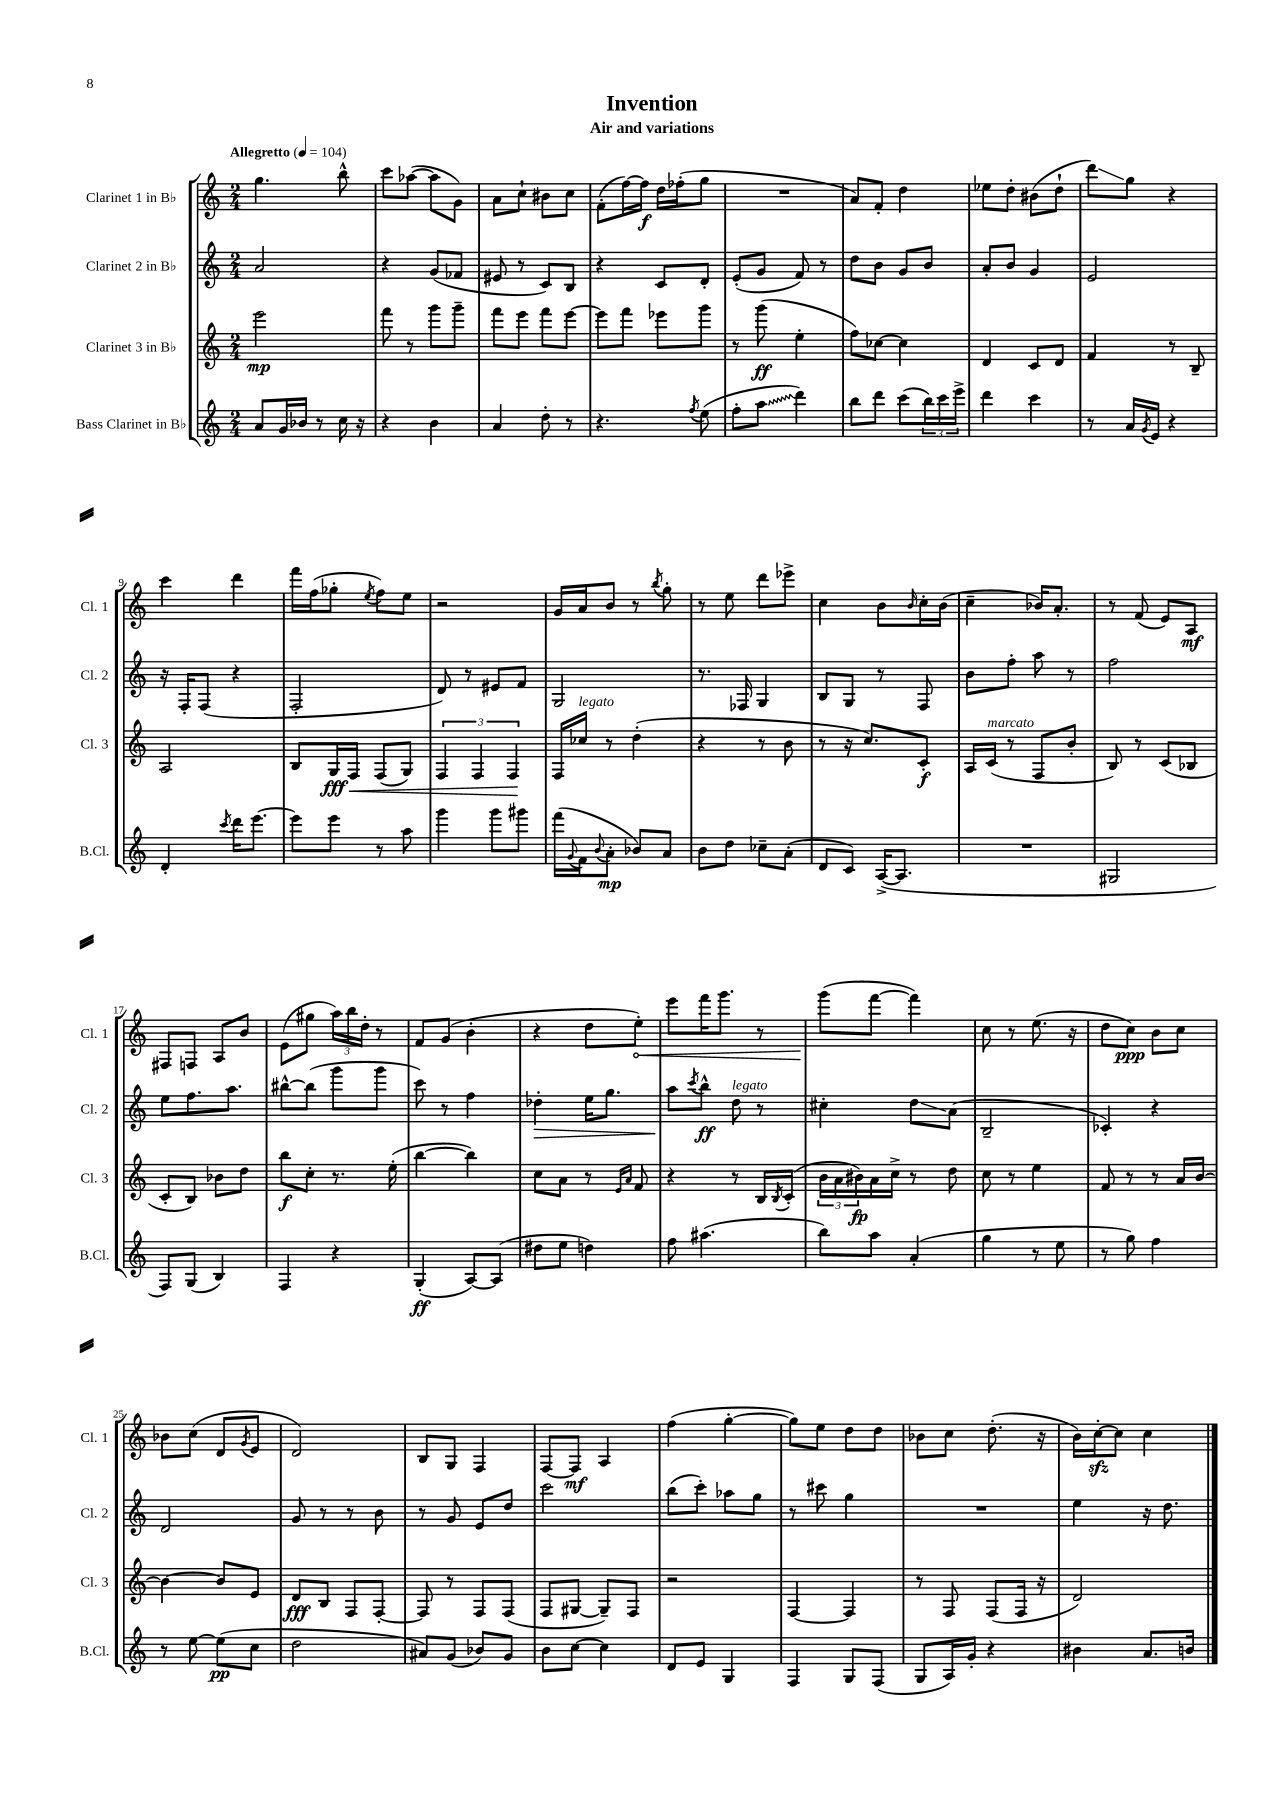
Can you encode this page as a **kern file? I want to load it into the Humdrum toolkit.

**kern	**kern	**kern	**kern
*staff4	*staff3	*staff2	*staff1
*clefG2	*clefG2	*clefG2	*clefG2
*k[]	*k[]	*k[]	*k[]
*M2/4	*M2/4	*M2/4	*M2/4
*MM104	*MM104	*MM104	*MM104
8a/L	2eee\	2a/	4.gg\
16g/L	.	.	.
16b-/JJ	.	.	.
8r	.	.	.
16cc\	.	.	8bb^^\
16r	.	.	.
=	=	=	=
4r	8fff\	4r	8ccc\L
.	8r	.	([8aa-\J
4b\	8ggg\L	(8g/L	8aa-\]L
.	8ggg~\J	8f-/J	8g\J)
=	=	=	=
4a/	8fff\L	8e#/	8a\L
.	8eee\J	8r	8cc`\J
8dd'\	8fff\L	8c/L)	8b#\L
8r	[8eee\J	8B/J	8cc\J
=	=	=	=
4.r	8eee\]L	4r	(8f'\L
.	8fff\J	.	[16ff\L)
.	.	.	16ff\]JJ
.	8eee-\L	8c/L	16dd\LL
.	.	.	(16ff-'\J
8qff/	.	.	.
(8ee\	8ggg\J	8d'/J	8gg\J
=	=	=	=
8ff'\L	8r	(8e'/L	2r
8aa\J	(8ggg\	8g/J	.
4ddd\)	4ee'\	8f/)	.
.	.	8r	.
=	=	=	=
8bb\L	8ff\L)	8dd\L	8a/L)
8ddd\J	[8cc-\J	8b\J	8f'/J
(8ccc\L	4cc-\]	8g/L	4dd\
24bb\L)	.	8b/J	.
24ccc\	.	.	.
24eee^\JJ	.	.	.
=	=	=	=
4ddd\	4d/	8a'/L	8ee-\L
.	.	8b/J	8dd'\J
4ccc\	8c/L	4g/	(8b#\L
.	8d/J	.	8dd`\J
=	=	=	=
8r	4f/	2e/	8ddd\L)
16a/LL	.	.	8gg\J
8qg/	.	.	.
16e/JJ	.	.	.
4r	8r	.	4r
.	8B~/	.	.
=	=	=	=
4d'/	2A/	16r	4ccc\
.	.	16F'/LK	.
.	.	(8F/J	.
8qccc/	.	.	.
16ddd\LK	.	4r	4ddd\
[8.eee\J	.	.	.
=	=	=	=
8eee\]L	8B/L	2F'/	16fff\LL
.	.	.	(16ff\J
8eee\J	16G/L	.	8gg-'\J
.	16F/JJ	.	.
.	.	.	8qee/
8r	(8F/L	.	8ff\L)
8aa\	8G/J)	.	8ee\J
=	=	=	=
4ggg\	6F/	8d/)	2r
.	.	8r	.
.	6F/	.	.
8ggg\L	.	8e#/L	.
.	6F/	.	.
8ggg#\J	.	8f/J	.
=	=	=	=
(16fff\LL	16F/LL	2G/	16g/LL
8qqg/	.	.	.
16f\J	16cc-/JJ	.	16a/J
8qqb/	.	.	.
8a'\J	8r	.	8b/J
8b-/L)	(4dd'\	.	8r
.	.	.	8qbb/
8a/J	.	.	8gg'\
=	=	=	=
8b\L	4r	8.r	8r
8dd\J	.	.	8ee\
.	.	16F-/	.
8cc-~\L	8r	4G/	8ddd\L
(8a'\J	8b\	.	8eee-^\J
=	=	=	=
8d/L	8r	8B/L	4cc\
8c/J)	16r	8G/J	.
.	8.cc/L)	.	.
([16A^/LK	.	8r	8b\L
8.A/]J	.	.	.
.	.	.	16qqb/
.	8c'/J	8F/	16cc'\L
.	.	.	(16b\JJ
=	=	=	=
2r	16A/LL	8b\L	4cc~\
.	(16c/JJ	.	.
.	8r	8ff'\J	.
.	8F/L	8aa\	16b-/LK)
.	.	.	8.a'/J
.	8b'/J	8r	.
=	=	=	=
2G#/	8B/)	2ff\	8r
.	8r	.	(8f/
.	(8c/L	.	8e/L)
.	8B-/J	.	8A/J
=	=	=	=
8F/L)	8c'/L	8ee\L	8F#/L
(8G/J	8B/J)	8.ff\	8F/J
4B/)	8b-\L	.	8A/L
.	.	8.aa\J	.
.	8dd\J	.	8b/J
=	=	=	=
4F/	8bb\L	[8bb#^^\L	(8e\L
.	8cc'\J	(8bb#\]J	8gg#\J
4r	8.r	8ggg\L	24aa\LL)
.	.	.	24bb\
.	.	.	24dd'\JJ
.	.	8ggg\J	8r
.	(16ee'\	.	.
=	=	=	=
(4G'/	[4bb\	8ccc\)	8f/L
.	.	8r	(8g/J
[8A/L)	4bb\])	4ff\	4b'\
(8A/]J	.	.	.
=	=	=	=
8dd#\L	8cc\L	4dd-'\	4r
8ee\J	8a\J	.	.
4dd\)	8r	16ee\LK	8dd\L
.	.	8.gg\J	.
.	16qqe/LL	.	.
.	16qqa/JJ	.	.
.	8f/	.	8ee'\J)
=	=	=	=
8ff\	4r	8aa\L	8eee\L
.	.	8qccc/	.
(4.aa#\	.	8bb^^\J	16fff\K
.	.	.	8.ggg\J
.	8r	8dd\	.
.	16B/LL	8r	8r
.	8qB/	.	.
.	(16c'/JJ	.	.
=	=	=	=
8bb\L)	24b\LL	4cc#'\	(8ggg\L
.	24a\	.	.
.	24b#\)	.	.
8aa\J	16a\	.	[8fff\J
.	16cc^\JJ	.	.
(4a'/	8r	8dd\L	4fff\])
.	8dd\	(8a\J	.
=	=	=	=
4gg\	8cc\	2B~/	8cc\
.	8r	.	8r
8r	4ee\	.	(8.ee\
8ee\	.	.	.
.	.	.	16r
=	=	=	=
8r	8f/	4c-'/)	8dd\L
8gg\)	8r	.	8cc\J)
4ff\	8r	4r	8b\L
.	16a/LL	.	8cc\J
.	[16b/JJ	.	.
=	=	=	=
8r	4b\_	2d/	8b-\L
[8ee\	.	.	(8cc\J
(8ee\]L	8b/]L	.	8d/L
.	.	.	8qg/
8cc\J	8e/J	.	8e/J
=	=	=	=
2dd\	8d/L	8g/	2d/)
.	8B/J	8r	.
.	8F/L	8r	.
.	[8F'/J	8b\	.
=	=	=	=
8a#/L)	8F/]	8r	8B/L
(8g/J	8r	8g/	8G/J
8b-/L)	8F/L	8e/L	4F/
8g/J	(8F/J	8dd/J	.
=	=	=	=
8b\L	8F/L	2ccc\	[8F/L
[8cc\J	[8G#/J	.	8F/]J
4cc\]	8G#~/]L)	.	4A/
.	8F/J	.	.
=	=	=	=
8d/L	2r	(8bb\L	(4ff\
8e/J	.	8ccc'\J)	.
4G/	.	8aa-\L	[4gg'\
.	.	8gg\J	.
=	=	=	=
4F/	[4F/	8r	8gg\]L)
.	.	8ccc#\	8ee\J
8G/L	4F/]	4gg\	8dd\L
(8F/J	.	.	8dd\J
=	=	=	=
8G/L	8r	2r	8b-\L
16A/L)	8F/	.	8cc\J
16g'/JJ	.	.	.
4r	(8F/L	.	(8.dd'\
.	16F/Jk	.	.
.	16r	.	16r
=	=	=	=
4b#\	2d/)	4ee\	16b\LL)
.	.	.	[16cc'\J
.	.	.	8cc\]J
8.a/L	.	16r	4cc\
.	.	8.dd\	.
16b/Jk	.	.	.
==	==	==	==
*-	*-	*-	*-
